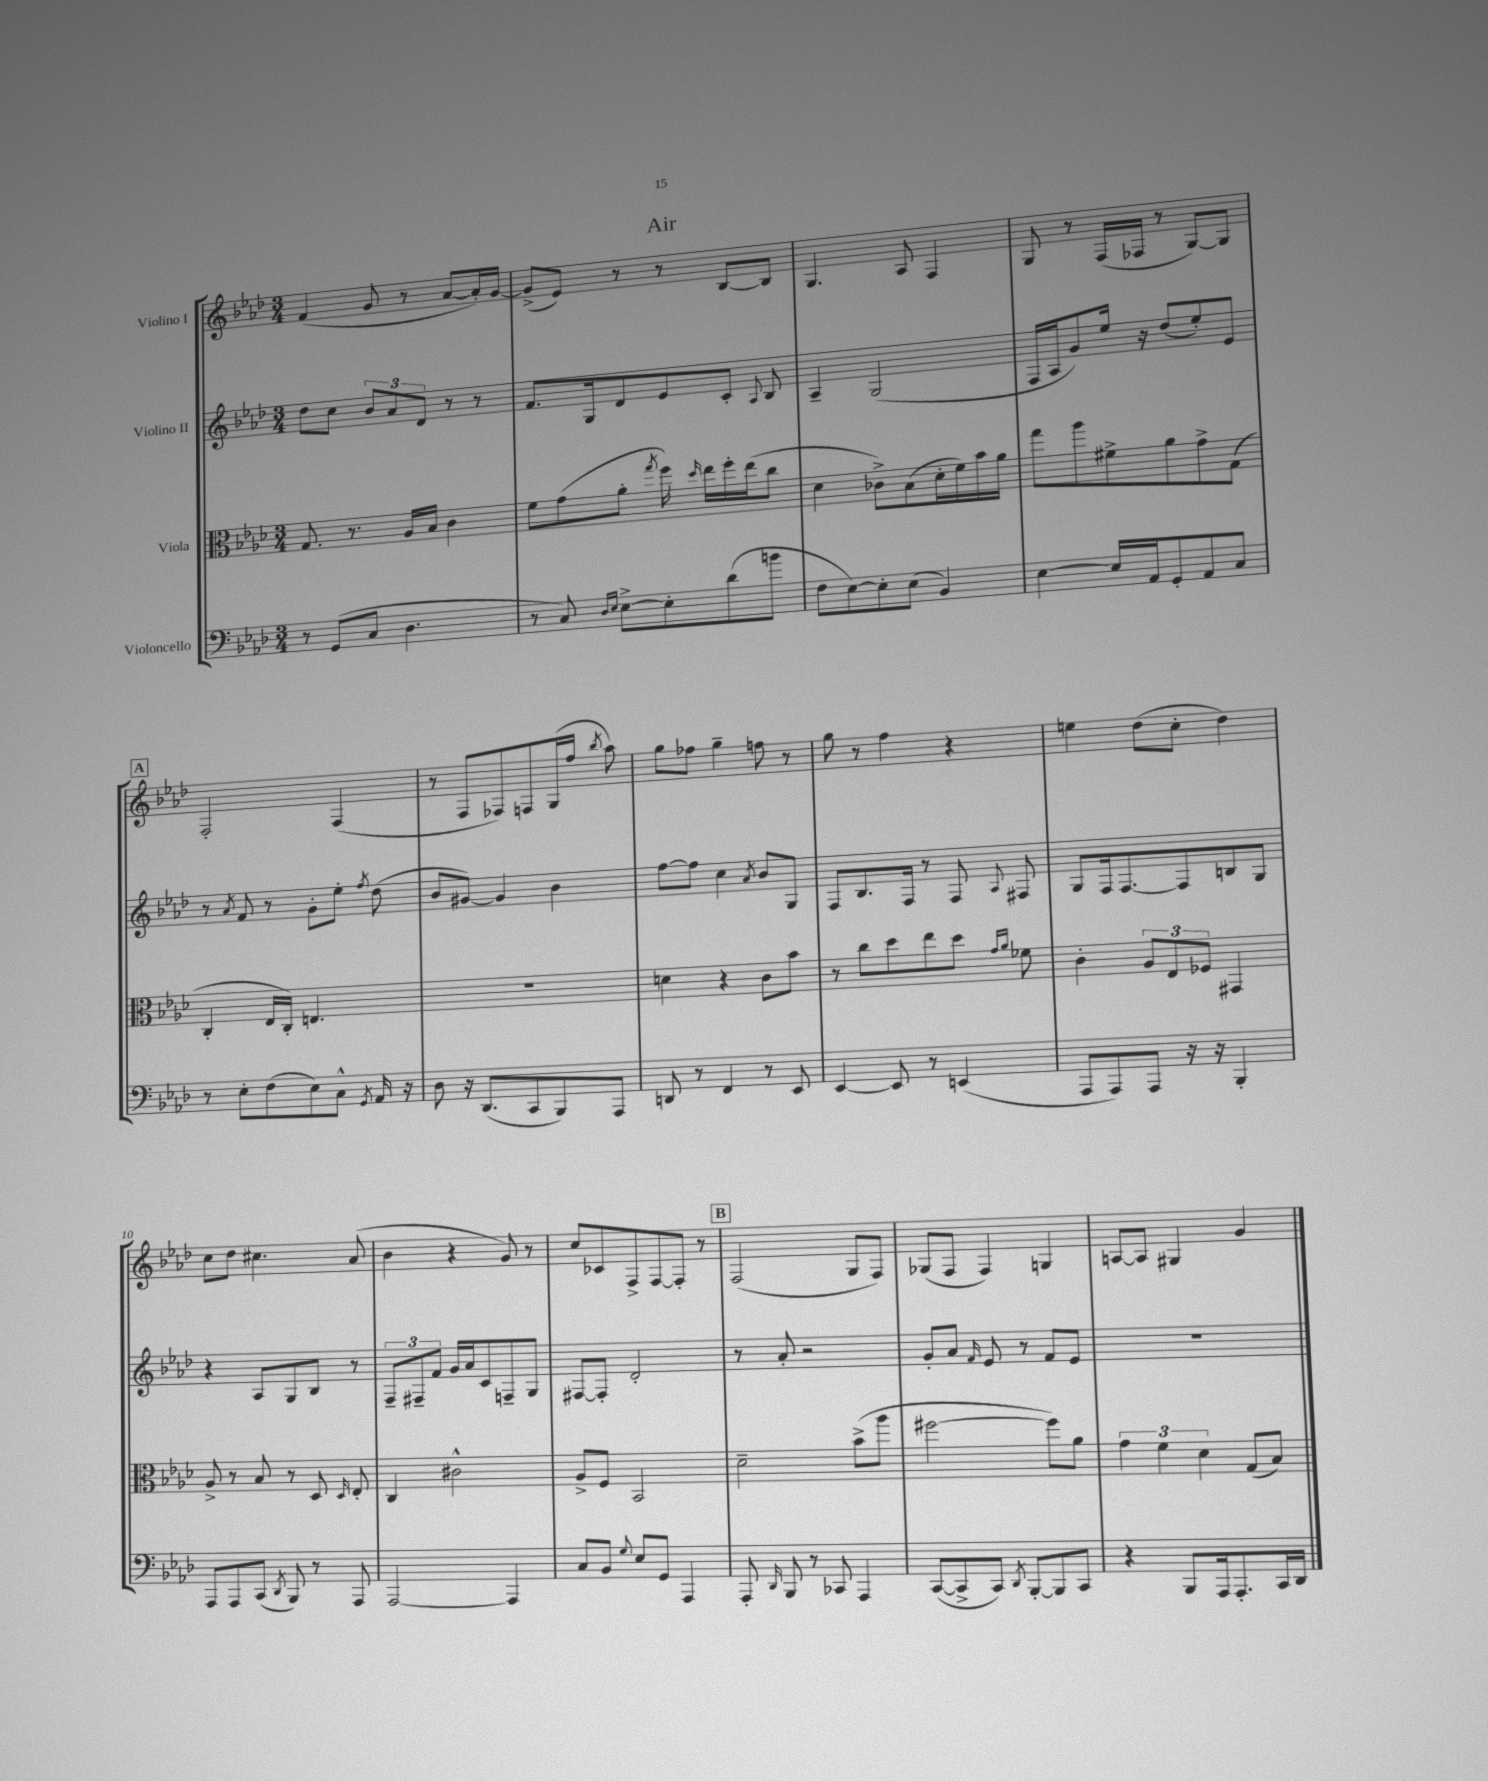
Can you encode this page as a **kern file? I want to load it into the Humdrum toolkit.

**kern	**kern	**kern	**kern
*staff4	*staff3	*staff2	*staff1
*clefF4	*clefC3	*clefG2	*clefG2
*k[b-e-a-d-]	*k[b-e-a-d-]	*k[b-e-a-d-]	*k[b-e-a-d-]
*M3/4	*M3/4	*M3/4	*M3/4
8r	8.G/	8dd-\L	(4f/
(8GG/L	.	8cc\J	.
.	8.r	.	.
8C/J	.	12b-/L	8g/
.	.	12a-/	.
4.D-\	16A-/LL	.	8r
.	.	12d-/J	.
.	16B-/JJ	.	.
.	4c\	8r	[8a-/L
.	.	8r	16a-'/]L)
.	.	.	[16g/JJ
=	=	=	=
8r	8f\L	8.f/L	(8g^/]L
8C/)	(8g\	.	8e-/J)
.	.	16G/k	.
16qqD-/LL	.	.	.
16qqE-/JJ	.	.	.
[8E-^\L	8a-'\J	8d-/	8r
.	8qgg/	.	.
8E-'\]	16ff\)	8e-/	8r
.	16qqdd-/	.	.
.	16ee-\LL	.	.
(8d-\	16ff'\	8c'/J	[8B-/L
.	(16ee-\J	.	.
.	.	8qqA-/	.
8b\J	8cc\J	8B-/	8B-/]J
=	=	=	=
8F\L	4d-\	4A-~/	4.G/
[8E-\)	.	.	.
8E-'\]	8c-^\L)	(2G/	.
(8E-\J	(8B-\	.	8A-/
4BB-/)	16d-'\L	.	4F/
.	16f\)	.	.
.	16b-\	.	.
.	16a-\JJ	.	.
=	=	=	=
[4E-\	8gg\L	16F/LL	8G/
.	.	16A-/J	.
.	8aa-\	8g/)	8r
16E-/]LL	8f#^\	16ee-/Jk	(16F/LL
16AA-/J	.	16r	16F-/JJ
8GG'/	8a-\	(8dd-/L	8r
8AA-/	8g^\	8ee-'/)	[8G/L)
8C/J	(8G\J	8e-/J	8G/]J
=	=	=	=
8r	4C'/	8r	2F'/
.	.	8qa-/	.
8E-'\L	.	8f/	.
(8F\	16E-/LL	8r	.
.	16C'/JJ)	.	.
8E-\)	4.E/	8g'\L	.
8C^^\J	.	8ee-'\J	(4F/
8qGG/	.	8qff/	.
16AA-/	.	(8dd-\	.
16r	.	.	.
=	=	=	=
8D-\	2.r	8b-/L	8r
16r	.	[8g#/J)	8F/L
(8.DD-/L	.	.	.
.	.	4g#/]	8F-/)
8CC/	.	.	8F/
8BBB-/)	.	4b-\	(16G/L
.	.	.	16ff/JJ
.	.	.	8qbb-/
8AAA-/J	.	.	8aa-\)
=	=	=	=
8DD/	4d\	[8ff\L	8gg\L
8r	.	8ff\]J	8ff-\J
4FF/	4r	4cc\	4gg~\
.	.	8qa-/	.
8r	8c\L	8b-/L	8ff\
8EE-/	8b-\J	8G/J	8r
=	=	=	=
[4EE-/	8r	8F/L	8gg\
.	8cc\L	8.B-/	8r
8EE-/]	8dd-\	.	4ff\
.	.	16F/Jk	.
8r	8ee-\	8r	.
(4EE/	8dd-\J	8F/	4r
.	16qqg/LL	.	.
.	16qqa-/JJ	8qqA-/	.
.	8f-\	8F#/	.
=	=	=	=
8AAA-/L	4c'\	8G/L	4ee\
8AAA-/)	.	16F/k	.
.	.	[8.F/	.
8AAA-/J	12A-/L	.	(8dd-\L
.	12E-/	.	.
16r	.	8F/]	8cc'\J
.	12F-/J	.	.
16r	.	.	.
4BBB-'/	4GG#/	8B/	4dd-\)
.	.	8G/J	.
=	=	=	=
8AAA-/L	8A-^/	4r	8cc\L
8AAA-/	8r	.	8dd-\J
(8CC/J	8B-/	8A-/L	4.cc#\
8qDD-/	.	.	.
8BBB-/)	8r	8G/	.
8r	8D-/	8B-/J	.
.	16qqD-/	.	.
8AAA-/	8E-'/	8r	(8a-/
=	=	=	=
[2AAA-/	4C/	12F~/L	4b-\
.	.	12F#~/	.
.	.	12f/J	.
.	2c#^^\	16g/LL	4r
.	.	16a-/J	.
.	.	8c/	.
4AAA-/]	.	8F~/	8g/)
.	.	8G/J	8r
=	=	=	=
8C/L	8A-^/L	[8F#/L	8cc/L
8BB-/J	8F/J	8F#'/]J	8c-/
8qqG/	.	.	.
8E-/L	2BB-/	2d-'/	8F^/
8GG/J	.	.	[8F/
4AAA-/	.	.	8F'/]J
.	.	.	8r
=	=	=	=
8AAA-'/	2d-~\	8r	(2F/
16qqDD-/	.	.	.
8BBB-/	.	8a-'/	.
8r	.	2r	.
8CC-/	.	.	.
4AAA-/	(8b-^\L	.	8G/L
.	8aa-\J	.	8F/J)
=	=	=	=
([8CC/L	[2ff#\	8g'/L	(8G-/L
8CC^/]	.	8a-/J	8F/J
.	.	16qqf/	.
8CC/J)	.	8e-/	4F/)
8qDD-/	.	.	.
[8BBB-'/L	.	8r	.
8BBB-/]	8ff#\]L)	8f/L	4G/
8CC/J	8a-\J	8e-/J	.
=	=	=	=
4r	6g\	2.r	[8A/L
.	.	.	8A/]J
.	6f\	.	.
8BBB-/L	.	.	4G#/
.	6d-\	.	.
16AAA-/k	.	.	.
8.AAA-'/	.	.	.
.	(8G/L	.	4g/
16CC/L	8B-/J)	.	.
16DD-/JJ	.	.	.
==	==	==	==
*-	*-	*-	*-
